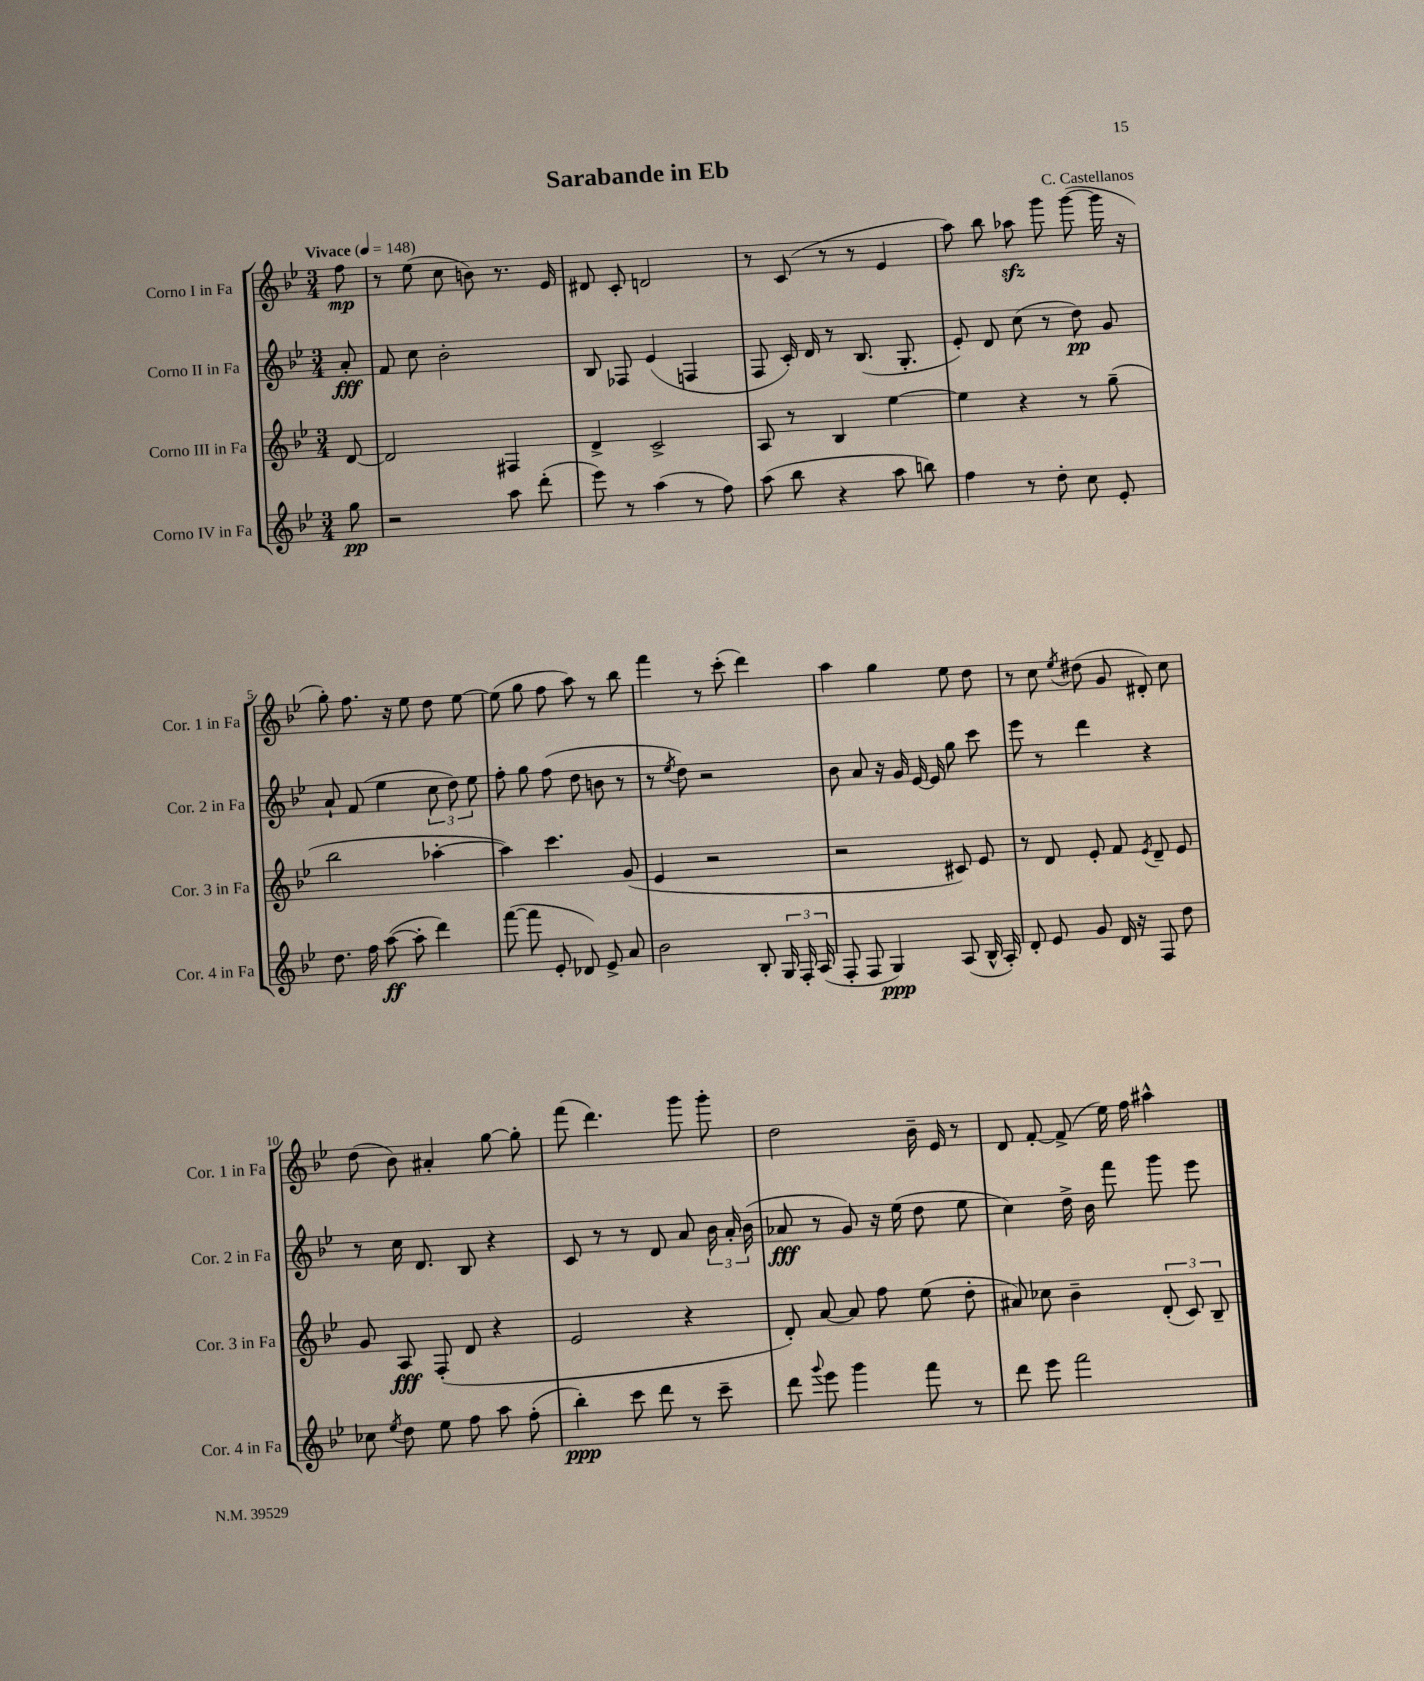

**kern	**dynam	**kern	**dynam	**kern	**dynam	**kern	**dynam
*part4	*part4	*part3	*part3	*part2	*part2	*part1	*part1
*staff4	*staff4	*staff3	*staff3	*staff2	*staff2	*staff1	*staff1
*I"Corno IV in Fa	*	*I"Corno III in Fa	*	*I"Corno II in Fa	*	*I"Corno I in Fa	*
*I'Cor. 4 in Fa	*	*I'Cor. 3 in Fa	*	*I'Cor. 2 in Fa	*	*I'Cor. 1 in Fa	*
*clefG2	*	*clefG2	*	*clefG2	*	*clefG2	*
*k[b-e-]	*	*k[b-e-]	*	*k[b-e-]	*	*k[b-e-]	*
*M3/4	*	*M3/4	*	*M3/4	*	*M3/4	*
*MM148	*	*MM148	*	*MM148	*	*MM148	*
=	=	=	=	=	=	=	=
!	!	!	!	!	!	!LO:TX:a:B:t=Vivace	!
8gg\	pp	[8d/	.	8a'/	fff	8ff\	mp
=1	=1	=1	=1	=1	=1	=1	=1
2r	.	2d/]	.	8f/	.	8r	.
.	.	.	.	8cc\	.	(8ee-\	.
.	.	.	.	2b-'\	.	8cc\	.
.	.	.	.	.	.	8bn\)	.
8aa\	.	4F#X/	.	.	.	8.r	.
(8ddd'\	.	.	.	.	.	.	.
.	.	.	.	.	.	16e-/	.
=2	=2	=2	=2	=2	=2	=2	=2
8eee-\)	.	4d^/	.	8B-/	.	8d#X/	.
8r	.	.	.	8F-X/	.	8c'/	.
(4aa\	.	2c^/	.	(4e-/	.	2dn/	.
8r	.	.	.	4Fn/	.	.	.
8ff\)	.	.	.	.	.	.	.
=3	=3	=3	=3	=3	=3	=3	=3
(8aa\	.	8A/	.	8F/	.	8r	.
8bb-\	.	8r	.	16c'/)	.	(8c/	.
.	.	.	.	16d/	.	.	.
4r	.	4B-/	.	8r	.	8r	.
.	.	.	.	(8.B-/	.	8r	.
8aa\	.	[4ee-\	.	.	.	4e-/	.
.	.	.	.	8.G'/	.	.	.
8bbn\)	.	.	.	.	.	.	.
=4	=4	=4	=4	=4	=4	=4	=4
4ff\	.	4ee-\]	.	8e-'/)	.	8aa\)	.
.	.	.	.	8d/	.	8bb-\	.
8r	.	4r	.	(8cc\	.	8aa-Xzz\	.
8dd'\	.	.	.	8r	.	8ggg\	.
8cc\	.	8r	.	8dd\)	pp	([8ggg\	.
8e-'/	.	(8gg~\	.	8g/	.	16ggg\]	.
.	.	.	.	.	.	16r	.
!!LO:LB:g=z
=5	=5	=5	=5	=5	=5	=5	=5
8.dd\	.	2bb-\	.	8a`/	.	8gg'\)	.
.	.	.	.	(8f/	.	8.ff\	.
16ff\	.	.	.	.	.	.	.
([8aa\	ff	.	.	4ee-\	.	.	.
.	.	.	.	.	.	16r	.
8aa'\]	.	.	.	.	.	8ee-\	.
4ddd\)	.	[4aa-X'\	.	12cc\	.	8dd\	.
.	.	.	.	12dd\)	.	.	.
.	.	.	.	.	.	[8ee-\	.
.	.	.	.	12ee-\	.	.	.
=6	=6	=6	=6	=6	=6	=6	=6
([8fff\	.	4aa-\])	.	8ff'\	.	(8ee-\]	.
8fff\]	.	.	.	8gg\	.	8gg\	.
8e-'/	.	4.ccc\	.	(8ff\	.	8ff\	.
8d-X/)	.	.	.	8dd\	.	8aa\)	.
8e-^/	.	.	.	8bn\	.	8r	.
8a/	.	(8g/	.	8r	.	8bb-\	.
=7	=7	=7	=7	=7	=7	=7	=7
2b-\	.	4e-/	.	8r	.	4fff\	.
.	.	.	.	8qee-/	.	.	.
.	.	.	.	8dd\)	.	.	.
.	.	2r	.	2r	.	8r	.
.	.	.	.	.	.	(8ccc'\	.
8B-'/	.	.	.	.	.	4ddd\)	.
24G/	.	.	.	.	.	.	.
24F'/	.	.	.	.	.	.	.
(24A/	.	.	.	.	.	.	.
=8	=8	=8	=8	=8	=8	=8	=8
8F'/	.	2r	.	8b-\	.	4aa\	.
8F/	.	.	.	8a/	.	.	.
4G/)	ppp	.	.	16r	.	4gg\	.
.	.	.	.	16g/	.	.	.
.	.	.	.	[16e-/	.	.	.
.	.	.	.	16e-/]	.	.	.
(8A/	.	8c#X/)	.	8gg\	.	8ee-\	.
16B-^^/	.	8e-/	.	8ccc\	.	8dd\	.
16A'/)	.	.	.	.	.	.	.
=9	=9	=9	=9	=9	=9	=9	=9
8d'/	.	8r	.	8eee-\	.	8r	.
8e-/	.	8d/	.	8r	.	8cc\	.
.	.	.	.	.	.	8qee-/	.
8g/	.	8e-'/	.	4ddd\	.	(8dd#X\	.
16d/	.	8f/	.	.	.	8g/	.
16r	.	.	.	.	.	.	.
.	.	8qe-/	.	.	.	.	.
8F/	.	8d~/	.	4r	.	8d#X'/)	.
8dd\	.	8e-/	.	.	.	8cc\	.
!!LO:LB:g=z
=10	=10	=10	=10	=10	=10	=10	=10
8cc-X\	.	8g/	.	8r	.	(8dd\	.
8qee-/	.	.	.	.	.	.	.
8dd\	.	8A/	fff	16cc\	.	8b-\)	.
.	.	.	.	8.d/	.	.	.
8ee-\	.	(8F'/	.	.	.	4a#X'/	.
8ff\	.	8d/	.	8B-/	.	.	.
8aa\	.	4r	.	4r	.	[8gg\	.
(8ff'\	.	.	.	.	.	8gg'\]	.
=11	=11	=11	=11	=11	=11	=11	=11
4bb-'\)	ppp	2e-/	.	8c/	.	(8fff\	.
.	.	.	.	8r	.	4.ddd\)	.
8ccc\	.	.	.	8r	.	.	.
8ddd\	.	.	.	8d/	.	.	.
8r	.	4r	.	8a/	.	8ggg\	.
8ccc~\	.	.	.	24b-\	.	8ggg'\	.
.	.	.	.	24a'/	.	.	.
.	.	.	.	(24b-\	.	.	.
=12	=12	=12	=12	=12	=12	=12	=12
8ddd\	.	8d'/)	.	8a-X/	fff	2dd\	.
8qqggg/	.	.	.	.	.	.	.
8eee-\	.	[8a/	.	8r	.	.	.
4ggg\	.	8a/]	.	8g/)	.	.	.
.	.	8ff\	.	16r	.	.	.
.	.	.	.	(16ee-\	.	.	.
8fff\	.	(8ee-\	.	8dd\	.	16b-~\	.
.	.	.	.	.	.	16e-/	.
8r	.	8dd'\	.	8ee-\	.	8r	.
=13	=13	=13	=13	=13	=13	=13	=13
8ddd\	.	8a#X/)	.	4cc\)	.	8d/	.
8eee-\	.	8cc-X\	.	.	.	[8f'/	.
2fff\	.	4b-~\	.	16dd^\	.	(8f^/]	.
.	.	.	.	16b-\	.	.	.
.	.	.	.	8fff\	.	16ee-\)	.
.	.	.	.	.	.	16ff\	.
.	.	(12d'/	.	8ggg\	.	4aa#X^^\	.
.	.	12c/)	.	.	.	.	.
.	.	.	.	8eee-\	.	.	.
.	.	12B-~/	.	.	.	.	.
==	==	==	==	==	==	==	==
*-	*-	*-	*-	*-	*-	*-	*-
